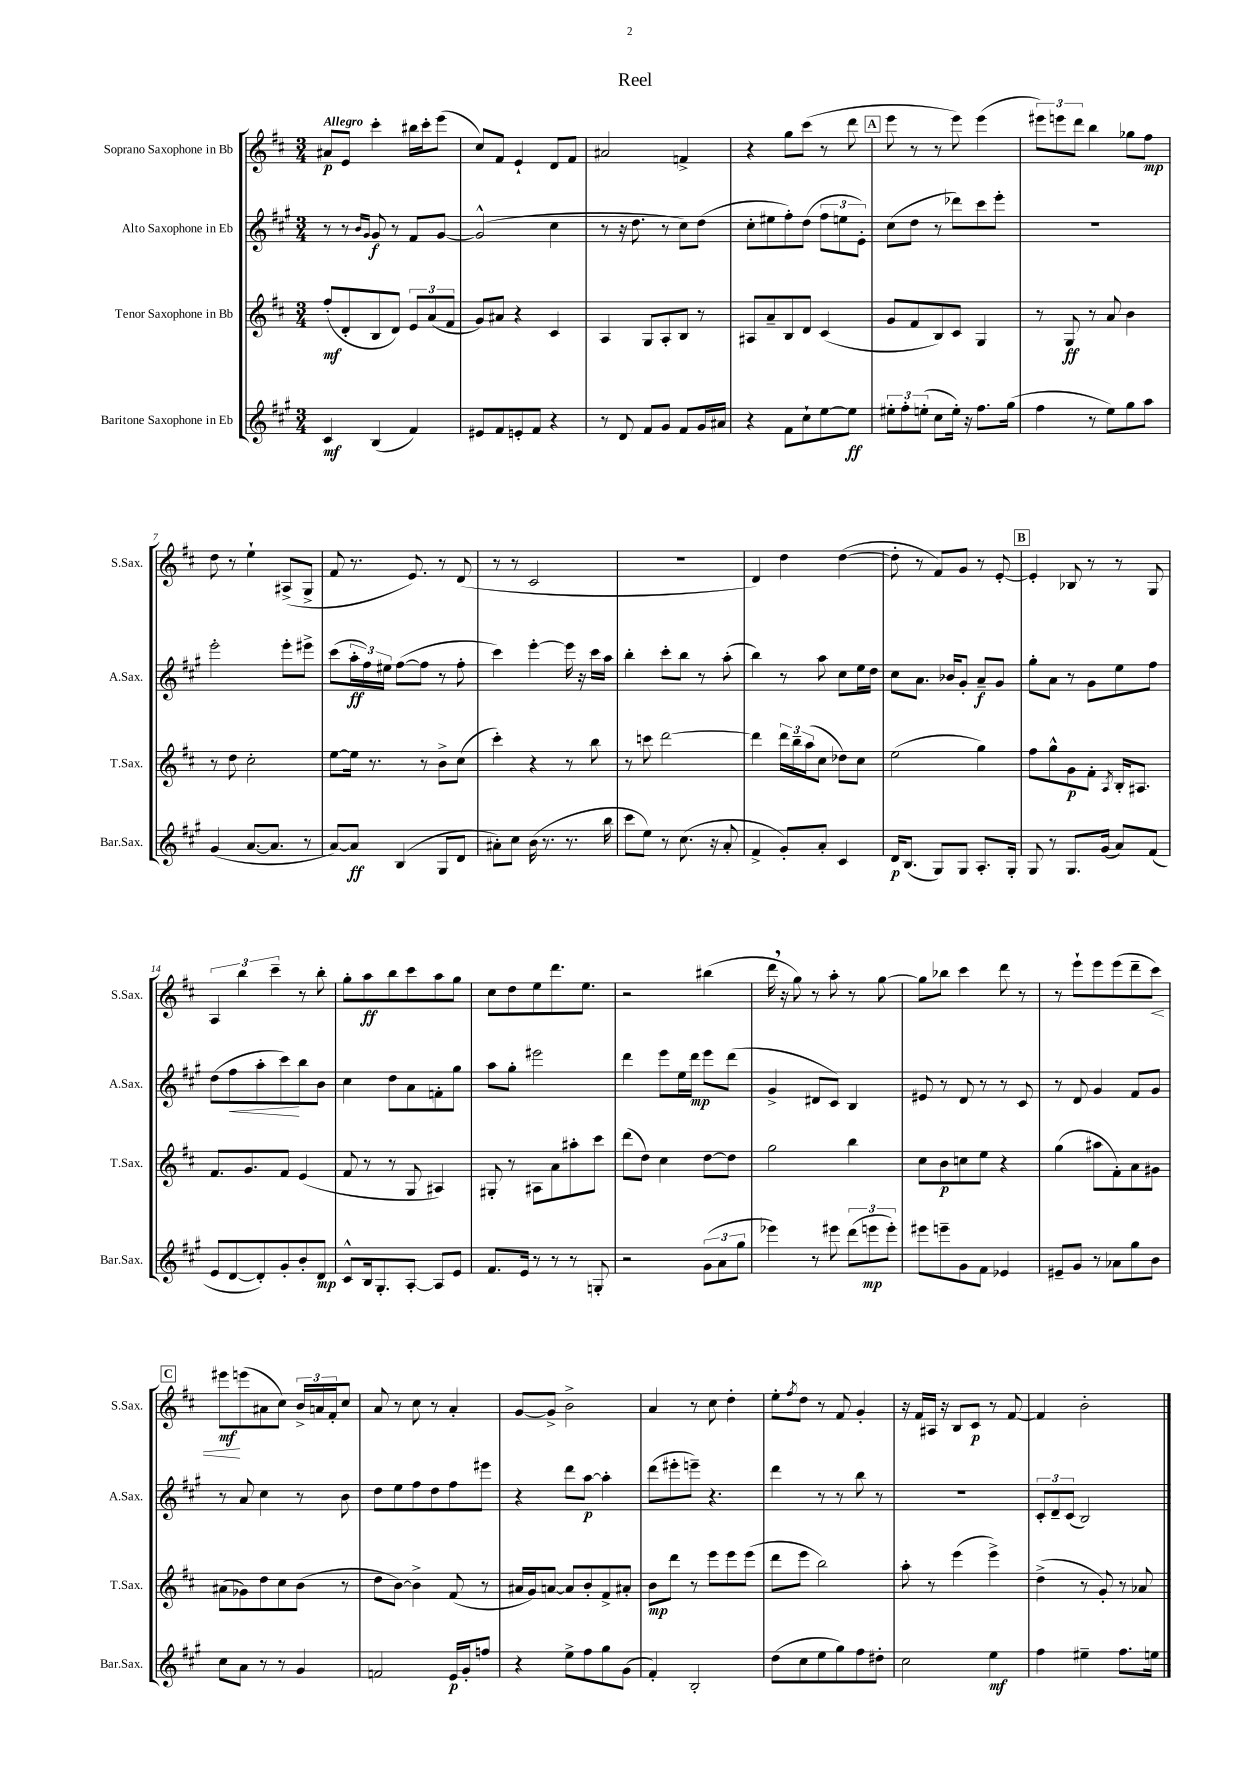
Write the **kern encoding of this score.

**kern	**kern	**kern	**kern
*staff4	*staff3	*staff2	*staff1
*clefG2	*clefG2	*clefG2	*clefG2
*k[f#c#g#]	*k[f#c#]	*k[f#c#g#]	*k[f#c#]
*M3/4	*M3/4	*M3/4	*M3/4
4c#/	(8ff#'/L	8r	8a#/L
.	8d'/	8r	8e/J
.	.	16qqb/LL	.
.	.	16qqg#/JJ	.
(4B/	8B/	8g#/	4ccc#'\
.	8d/J)	8r	.
4f#/)	12e/L	8f#/L	16bb#\LL
.	.	.	16ccc#'\J
.	(12a/	.	.
.	.	[8g#/J	(8eee\J
.	12f#/J	.	.
=	=	=	=
8e#/L	8g/L)	(2g#^^/]	8cc#/L)
8f#/	8a#/J	.	8f#/J
8e'/	4r	.	4e`/
8f#/J	.	.	.
4r	4c#/	4cc#\	8d/L
.	.	.	8f#/J
=	=	=	=
8r	4A/	8r	2a#/
8d/	.	16r	.
.	.	8.dd\	.
8f#/L	8G/L	.	.
8g#/J	8A'/	8r	.
8f#/L	8B/J	8cc#\L)	4f^/
16g#/L	8r	(8dd\J	.
16a#/JJ	.	.	.
=	=	=	=
4r	8A#/L	8cc#'\L	4r
.	8a~/	8ee#\	.
8f#\L	8B/	8ff#'\)	8gg\L
8cc#`\	8d/J	(8dd\J	(8ccc#\J
[8ee\	(4c#/	12ff#\L	8r
.	.	12ee\	.
8ee\]J	.	.	8ddd\
.	.	12e'\J)	.
=	=	=	=
12ee#'\L	8g/L	(8cc#\L	8eee\
12ff#'\	.	.	.
.	8f#/	8dd\J	8r
(12ee'\J	.	.	.
8cc#\L	8B/)	8r	8r
16ee'\Jk)	8c#/J	8ddd-\L)	8eee\)
16r	.	.	.
8.ff#\L	4G/	8ccc#\	(4eee\
.	.	8eee'\J	.
(16gg#\Jk	.	.	.
=	=	=	=
4ff#\	8r	2.r	12eee#\L)
.	.	.	12eee\
.	8G/	.	.
.	.	.	12ddd\J
8r	8r	.	4bb\
8ee\L)	8a/	.	.
8gg#\	4b\	.	8gg-\L
8aa\J	.	.	8ff#\J
=	=	=	=
(4g#/	8r	2eee'\	8dd\
.	8dd\	.	8r
[8.a/L	2cc#'\	.	4ee`\
8.a/]J	.	.	.
.	.	8eee'\L	(8A#^/L
8r	.	8eee#^\J	8G^/J
=	=	=	=
[8a/L)	[8ee\L	(8ccc#\L	8f#/
8a/]J	16ee\]Jk	24aa'\L	8.r
.	.	24ff#\)	.
.	8.r	.	.
.	.	24ee#\JJ	.
(4B/	.	([8ff#\L	.
.	.	.	8.e/)
.	8r	8ff#\]J	.
8G#/L	8b^\L	8r	8r
8d/J	(8cc#\J	8ff#'\	(8d/
=	=	=	=
8a#'\L)	4ccc#'\)	4ccc#\)	8r
8cc#\J	.	.	8r
(16b\	4r	[4eee'\	2c#/
8.r	.	.	.
8.r	8r	16eee\]	.
.	.	16r	.
.	8bb\	16ccc#\LL	.
16bb\	.	16aa\JJ	.
=	=	=	=
8ccc#\L	8r	4bb'\	2.r
8ee\J)	8ccc\	.	.
8r	[2ddd\	8ccc#'\L	.
(8.cc#\	.	8bb\J	.
.	.	8r	.
16r	.	.	.
8a'/	.	(8aa'\	.
=	=	=	=
4f#^/	4ddd\]	4bb\)	4d/)
8g#'/L)	24ddd\LL	8r	4dd\
.	24bb~\	.	.
.	(24aa\J	.	.
8a'/J	8cc#\J	8aa\	.
4c#/	8dd-\L)	8cc#\L	([4dd\
.	8cc#\J	16ee\L	.
.	.	16dd\JJ	.
=	=	=	=
16d/LK	(2ee\	8cc#\L	8dd'\]
(8.B/J	.	.	.
.	.	8.a\J	8r
8G#/L)	.	.	8f#/L)
.	.	16b-/LK	.
8G#/J	.	8g#'/J	8g/J
8.A'/L	4gg\)	8a~/L	8r
.	.	8g#/J	[8e'/
16G#'/Jk	.	.	.
=	=	=	=
8G#/	8ff#\L	8gg#'\L	4e'/]
8r	8gg^^\	8a\J	.
8.G#/L	8g\	8r	8B-/
.	8f#'\J	8g#\L	8r
(16g#/Jk	.	.	.
.	8qA/	.	.
8a/L)	16B'/LK	8ee\	8r
.	8.A#/J	.	.
(8f#/J	.	8ff#\J	8G/
=	=	=	=
8e/L	8.f#/L	(8dd\L	6A/
[8d/	.	8ff#\	.
.	.	.	6bb\
.	8.g/	.	.
8d'/])	.	8aa'\	.
.	.	.	6ccc#~\
8g#'/	8f#/J	8ccc#\)	.
8b'/	(4e/	8bb\	8r
8d/J	.	8b\J	8bb'\
=	=	=	=
8c#^^/L	8f#/	4cc#\	8gg'\L
16B/k	8r	.	8aa\
8.G#'/	.	.	.
.	8r	8dd\L	8bb\
[8A'/J	8G/	8a\	8ccc#\
8A/]L	4A#/)	8f'\	8aa\
8e/J	.	8gg#\J	8gg\J
=	=	=	=
8.f#/L	8G#'/	8aa\L	8cc#\L
.	8r	8gg#'\J	8dd\
16e/Jk	.	.	.
8r	8A#\L	2eee#\	8ee\
8r	8a\	.	8.ddd\
8r	8aa#'\	.	.
.	.	.	8.ee\J
8G'/	8ccc#\J	.	.
=	=	=	=
2r	(8ddd\L	4ddd\	2r
.	8dd\J)	.	.
.	4cc#\	8eee\L	.
.	.	16ee\L	.
.	.	16ddd\JJ	.
(12g#\L	[8dd\L	8eee\L	(4bb#\
12a\	.	.	.
.	8dd\]J	(8ddd\J	.
12gg#\J	.	.	.
=	=	=	=
4eee-\)	2gg\	4g#^/	16ddd\
.	.	.	16r
.	.	.	8gg\)
8r	.	8d#/L	8r
8eee#\	.	8c#/J)	8aa'\
(12ddd\L	4bb\	4B/	8r
12eee\	.	.	.
.	.	.	[8gg\
12eee'\J)	.	.	.
=	=	=	=
8eee#\L	8cc#\L	8e#/	8gg\]L
8eee~\	8b\	8r	8bb-\J
8g#\	8cc\	8d/	4ccc#\
8f#\J	8ee\J	8r	.
4e-/	4r	8r	8ddd\
.	.	8c#/	8r
=	=	=	=
8e#~/L	(4gg\	8r	8r
8g#/J	.	8d/	8eee`\L
8r	8aa#\L	4g#/	8eee\
8a-\L	8f#'\)	.	(8eee\
8gg#\	8a\	8f#/L	8ddd~\
8b\J	8g#\J	8g#/J	8ccc#\J)
=	=	=	=
8cc#\L	(8a#\L	8r	8eee#\L
8a\J	8g-\)	8a/	(8eee\
8r	8dd\	4cc#\	8a#\
8r	8cc#\	.	8cc#\J)
4g#/	(8b\J	8r	24b^/LL
.	.	.	24a/
.	.	.	24f#'/J
.	8r	8b\	8cc#/J
=	=	=	=
2f/	8dd\L	8dd\L	8a/
.	[8b\J)	8ee\	8r
.	4b^\]	8ff#\	8cc#\
.	.	8dd\	8r
16e/LL	(8f#/	8ff#\	4a'/
16g#'/J	.	.	.
8ff/J	8r	8eee#\J	.
=	=	=	=
4r	16a#/LL	4r	[8g/L
.	16g/J)	.	.
.	[8a/J	.	8g^/]J
8ee^\L	8a/]L	8ddd\L	2b^\
8ff#\	8b'/	[8aa\J	.
8gg#\	8f#^/	4aa'\]	.
(8g#\J	8a#'/J	.	.
=	=	=	=
4f#'/)	8b\L	(8ddd\L	4a/
.	8ddd\J	8eee#'\	.
2B'/	8r	8eee~\J)	8r
.	8eee\L	4.r	8cc#\
.	8eee\	.	4dd'\
.	(8eee\J	.	.
=	=	=	=
(8dd\L	8ddd\L	4ddd\	8ee'\L
.	.	.	8qff#/
8cc#\	8eee\J	.	8dd\J
8ee\	2bb\)	8r	8r
8gg#\)	.	8r	8f#/
8ff#\	.	8bb\	4g'/
8dd#'\J	.	8r	.
=	=	=	=
2cc#\	8aa'\	2.r	16r
.	.	.	16f#/LL
.	8r	.	16A#/JJ
.	.	.	16r
.	(4eee\	.	8B/L
.	.	.	8c#/J
4ee\	4eee^\)	.	8r
.	.	.	[8f#/
=	=	=	=
4ff#\	(4dd^\	12c#'/L	4f#/]
.	.	12d~/	.
.	.	(12c#/J	.
4ee#~\	8r	2B/)	2b'\
.	8g'/)	.	.
8.ff#\L	8r	.	.
.	8a-/	.	.
16ee\Jk	.	.	.
==	==	==	==
*-	*-	*-	*-
